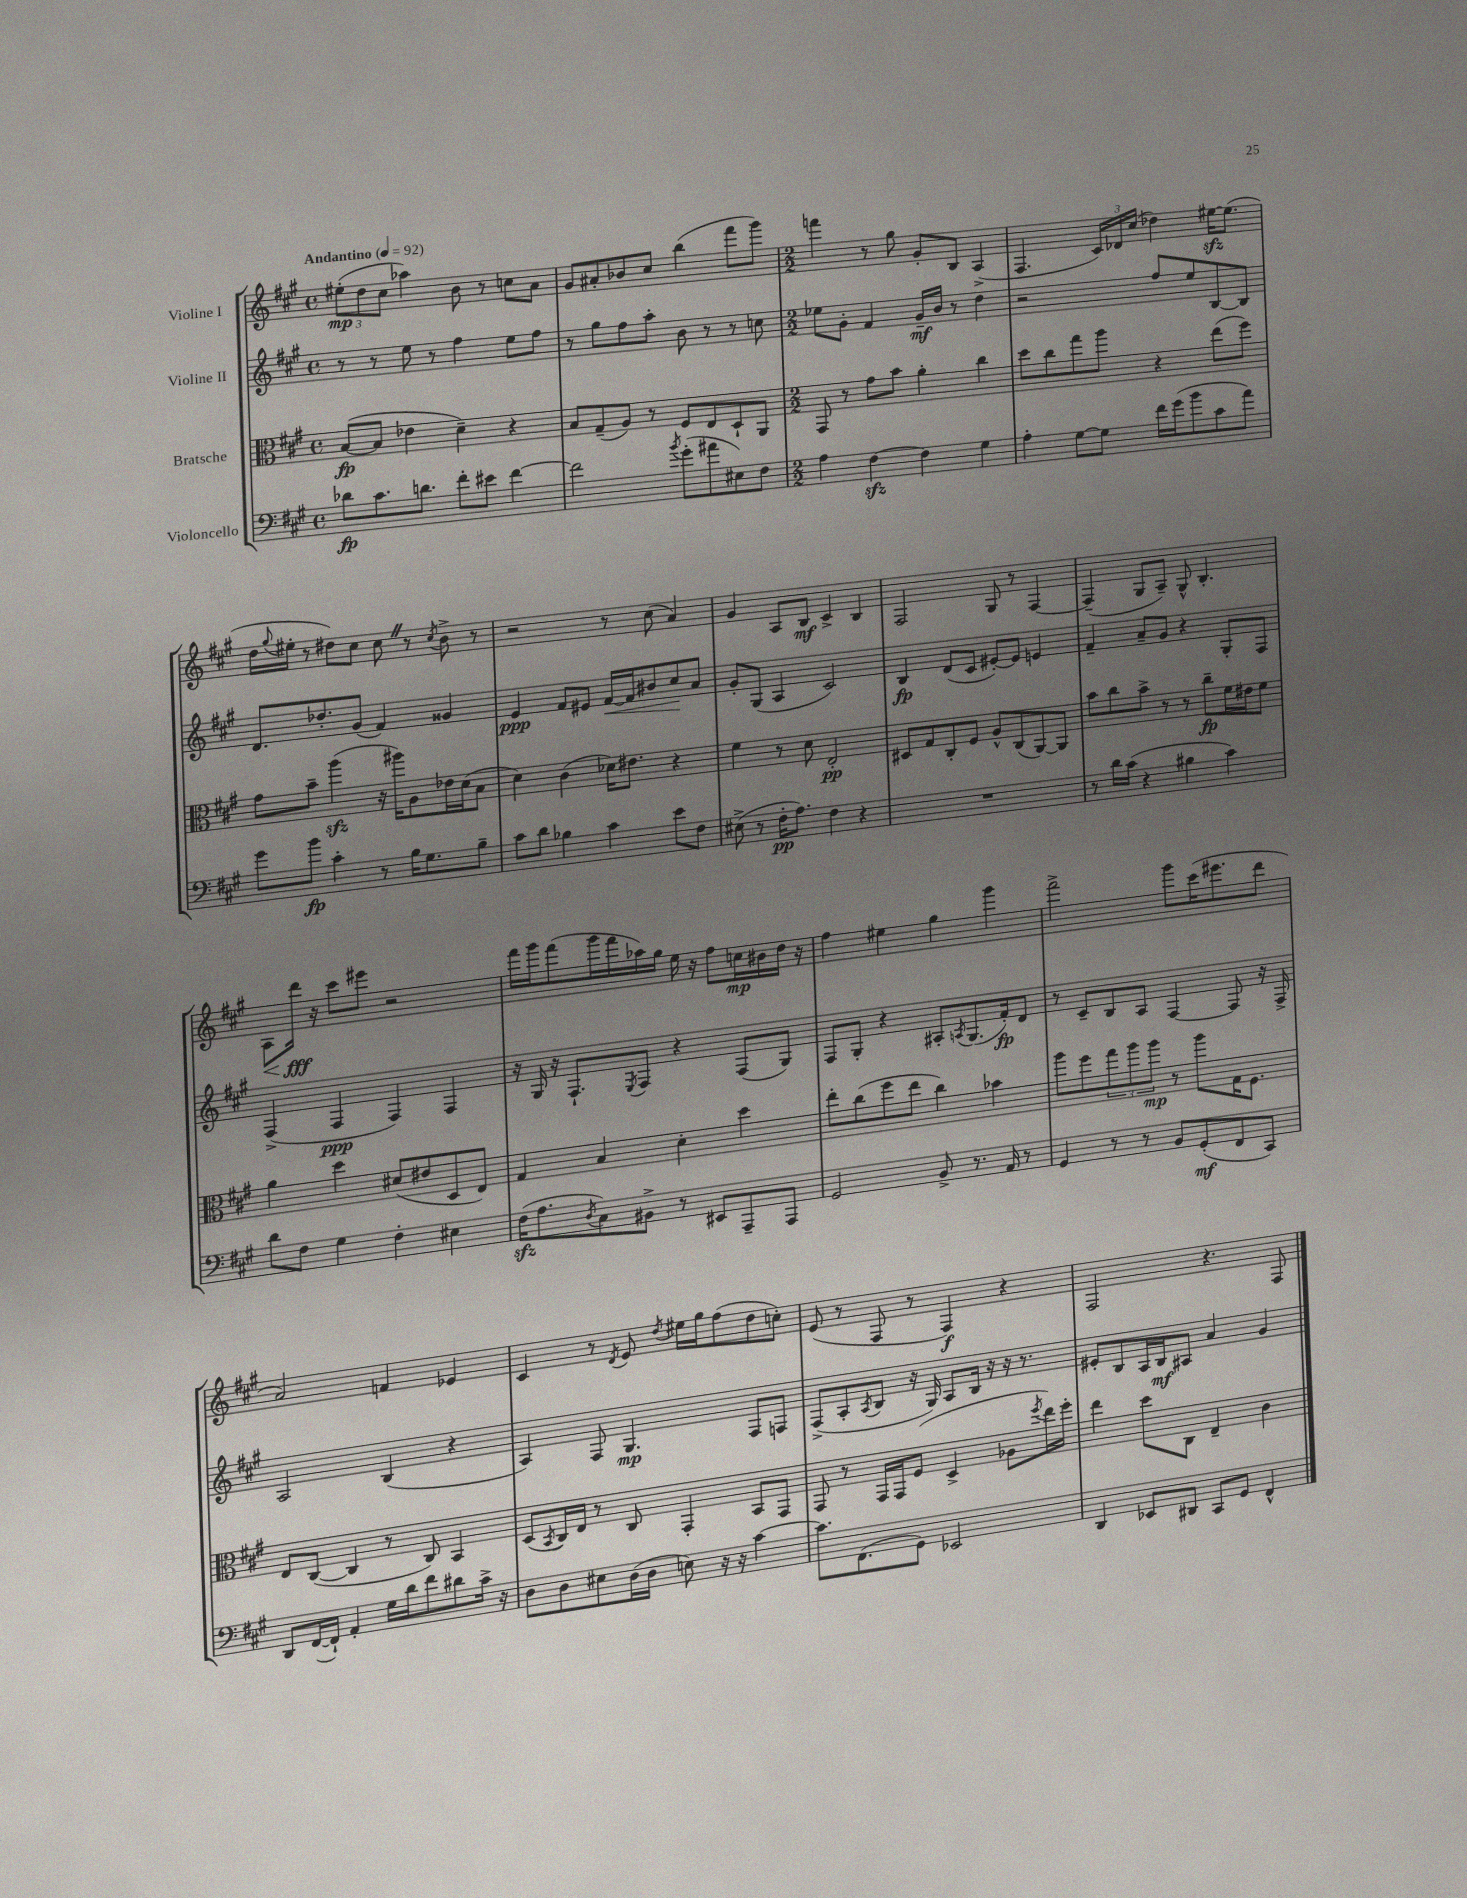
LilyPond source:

<<
\new StaffGroup <<
\new Staff = "s0" \with { instrumentName = "Violine I" } {
    \clef treble \key a \major \defaultTimeSignature \time 4/4 \tempo "Andantino" 4 = 92
    \tuplet 3/2 { eis''8-.\mp( d''8 cis''8 } aes''4) b'8 r8 c''8 a'8 |
    gis'8 ais'8-. bes'8 cis''8 b''4( fis'''8 gis'''8) |
    \numericTimeSignature \time 2/2 f'''4 r8 gis''8 gis'8-. b8 a4->( |
    fis4. \tuplet 3/2 { cis'16) des'16 cis''16( } des''4) eis''16~\sfz eis''8.( |
    d''16 \appoggiatura { gis''8 } eis''16-. r8 dis''8) cis''8 cis''8 \once \override BreathingSign.text = \markup { \musicglyph "scripts.caesura.straight" } \breathe r8 \acciaccatura { cis''8 } b'8-> r8 |
    r2 r8 cis''8( a'4) |
    gis'4 a8 b8\mf cis'4-> b4 |
    fis2 gis8 r8 fis4~ |
    fis4--( gis8 a8--) gis8-^ b4.-. |
    a8\< d'''16\fff\! r16 cis'''8 eis'''8 r2 |
    fis'''16 gis'''16 fis'''8( gis'''16 fis'''16 aes''16) gis''16 e''16 r16 fis''8 c''16\mp bis'16 d''16 r16 |
    fis''4 eis''4 gis''4 gis'''4 |
    fis'''2-> gis'''8 cis'''16( eis'''8. d'''8 |
    a'2) f'4 ees'4 |
    cis'4 r8 \acciaccatura { d'8 } e'8 \acciaccatura { d''8 } eis''16 gis''16 fis''8( d''8 c''8-.) |
    e'8( r8 fis8 r8 fis4\f) r4 |
    fis2 r4. fis8 \bar "|." |
}
\new Staff = "s1" \with { instrumentName = "Violine II" } {
    \clef treble \key a \major \defaultTimeSignature \time 4/4
    r8 r8 e''8 r8 fis''4 e''8 fis''8 |
    r8 gis''8 fis''8 a''8-. b'8 r8 r8 c''8 |
    \numericTimeSignature \time 2/2 ees''8 gis'8-. fis'4 gis'16--\mf b'16 r8 d''4 |
    r2 fis''8 e''8 b8~ b8 |
    d'8. des''8.-. gis'8( fis'4) gisis'4 |
    e'4\ppp fis'8 eis'8 fis'16~\< fis'16 bis'8 cis''8\! a'8 |
    gis'8-. gis8( a4 cis'2) |
    b4\fp d'8( cis'8 eis'8~-.) eis'8 e'4 |
    fis'4-- a'8-- gis'8 r4 gis8-. fis8 |
    fis4->( fis4\ppp fis4) fis4 |
    r16 gis16 r16 fis8.-! \acciaccatura { e8 } fis8 r4 fis8( gis8) |
    fis8 gis8-. r4 ais8-. \acciaccatura { a8 } gis8.( fis'16-.\fp) d'8 |
    r8 cis'8-- b8 a8 fis4~ fis8 r16 fis16-> |
    a2 b4( r4 |
    a4) fis8 gis4.\mp fis8 f8 |
    fis8->( a8-. \acciaccatura { a8 } b8 r16 gis16) a8 b16 r16 r16 r8. |
    eis'8-. b8 a16 b16\mf ais8 a'4 gis'4 \bar "|." |
}
\new Staff = "s2" \with { instrumentName = "Bratsche" } {
    \clef alto \key a \major \defaultTimeSignature \time 4/4
    b8~\fp( b8 ees'4 d'4--) r4 |
    b8 gis8--( a8) r8 fis8 e8 d8-! a,8 |
    \numericTimeSignature \time 2/2 gis,8 r8 gis'8 b'8 a'4-. cis''4 |
    d''8 cis''8 gis''8 a''8 r4 e''8( fis''8) |
    gis'8 b'8-- a''4\sfz( r16 ais''16) a8 ees'16 d'16( b8 |
    d'4) cis'4( des'16) eis'8. r4 |
    fis'4 r8 d'8 e2-.\pp |
    dis8 gis8 cis8-. fis8 a8-^ cis8( a,8~) a,8 |
    b'8 cis''8 b'8-> r8 r8 cis''8--\fp fis'16 eis'16 fis'8 |
    a'4 d''4 dis'8( eis'8 d8 e8) |
    gis4 b4 d'4-. d''4 |
    e''8-. cis''8( fis''8 e''8 cis''4) bes'4 |
    a''8 fis''8 \tuplet 3/2 { gis''8 a''8 a''8\mp } r8 a''8 gis16 fis8. |
    e8 cis8~( cis4 r8 cis8) b,4 |
    d8( \acciaccatura { b,8 } cis16) e16 r8 cis8 gis,4-. b,8 gis,8 |
    gis,8 r8 gis,16 gis,16 fis8( d4-> aes8 \acciaccatura { fis''8 } e''16) fis''16-. |
    e''4 d''8 cis8 e4-- cis'4 \bar "|." |
}
\new Staff = "s3" \with { instrumentName = "Violoncello" } {
    \clef bass \key a \major \defaultTimeSignature \time 4/4
    des'8\fp cis'8. d'8. fis'8-. eis'8 fis'4~ |
    fis'2 \acciaccatura { b'8 } gis'8-.( ais'8 eis8) fis8 |
    \numericTimeSignature \time 2/2 a4 fis4~\sfz fis4 gis4 |
    a4-. gis8~ gis8 fis'16 gis'16( b'8 cis'8 a'8) |
    gis'8 b'8\fp cis'4-. r8 b16 gis8. b8-- |
    cis'8 d'8 bes4 cis'4 e'8 fis8 |
    eis8->( r8 fis16-.\pp a8.) fis4 r4 |
    R1 |
    r8 d'16 cis'16( r4 bis4 cis'4) |
    d'8 fis8 gis4 fis4-. eis4 |
    fis16\sfz( a8. \acciaccatura { d8 } cis8) bis,8-> r8 eis,8 a,,8-- a,,8 |
    gis,2 b,8-> r8. a,16 r8 |
    gis,4 r8 r8 b,8 gis,8-.\mf( fis,8 cis,8) |
    d,8 fis,16~( fis,16-!) a,4-. gis16 d'16 fis'8 dis'8 cis'16-> r16 |
    d8 d8 eis8 d16( d16 e8) r16 r16 cis'4~ |
    cis'8. fis,8.( gis,8) ees,2 |
    d,4 ees,8 dis,8 cis,8 gis,8 fis,4-^ \bar "|." |
}
>>
>>
\layout { \context { \Score \remove "Bar_number_engraver" } }
